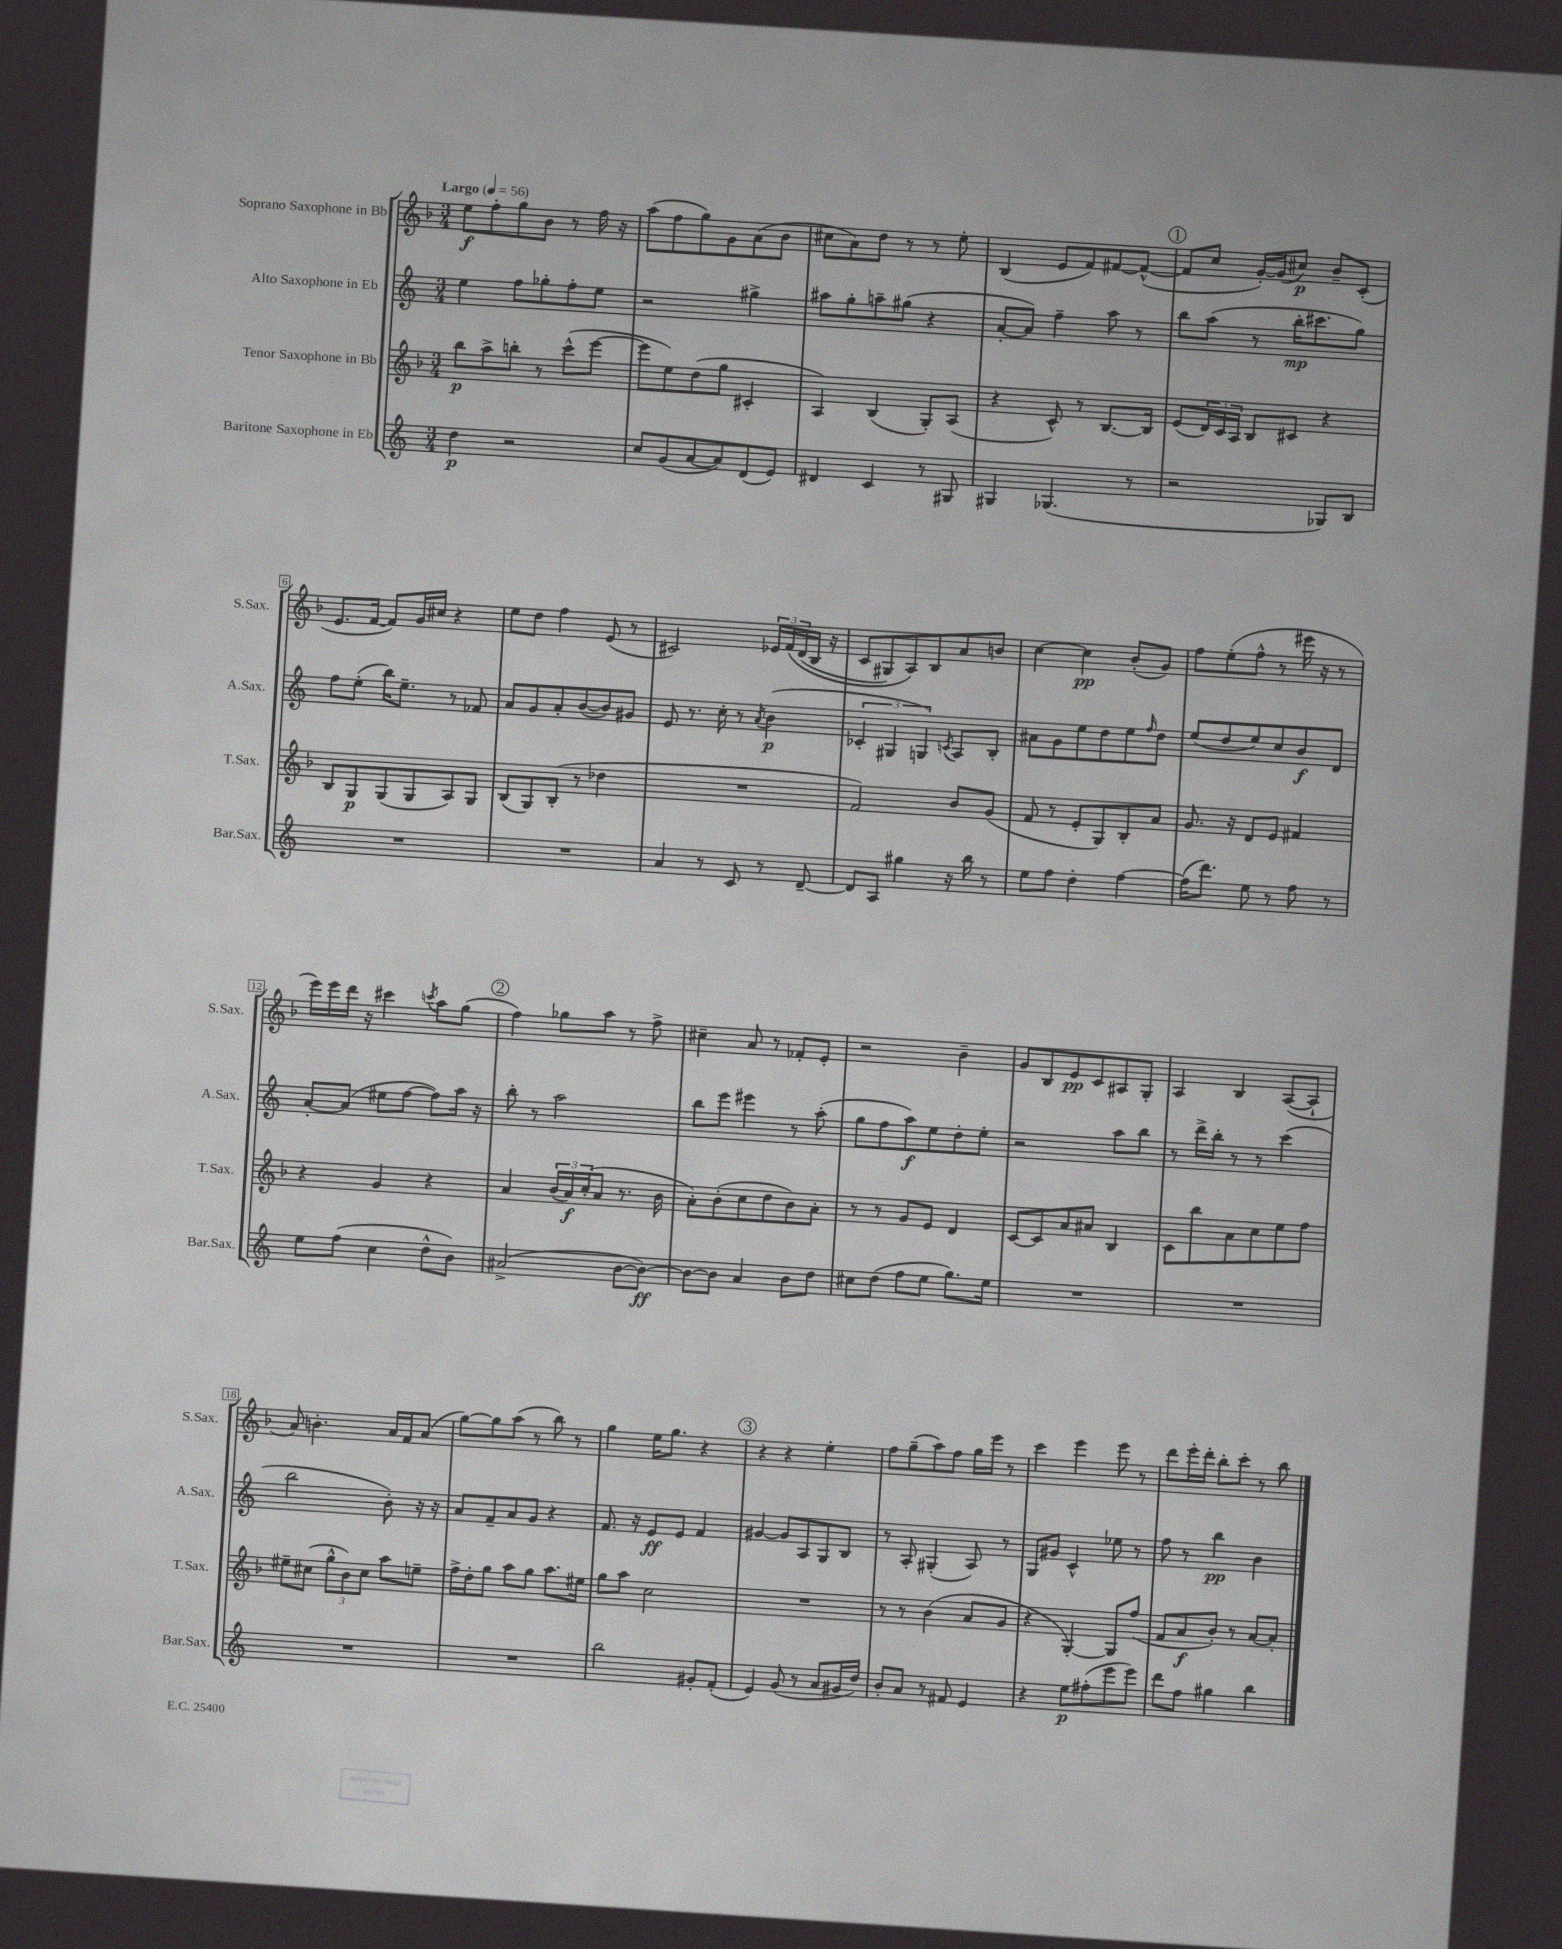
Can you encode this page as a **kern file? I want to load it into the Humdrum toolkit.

**kern	**kern	**kern	**kern
*staff4	*staff3	*staff2	*staff1
*clefG2	*clefG2	*clefG2	*clefG2
*k[]	*k[b-]	*k[]	*k[b-]
*M3/4	*M3/4	*M3/4	*M3/4
*MM56	*MM56	*MM56	*MM56
4dd	8bb-	4ee	8ee
.	8aa^	.	8ff'
2r	8bb'	8ff	8gg
.	8r	8gg-'	8b-
.	(8ccc^^	8ff'	8r
.	[8eee	8ee	16ff
.	.	.	16r
=	=	=	=
8cc	8eee]	2r	(8aa
(8g	8ee)	.	8ff
[8a	(8dd	.	8gg)
8a])	8gg	.	8g
(8d	4c#'	4gg#^	(8a
8e)	.	.	8b-
=	=	=	=
4d#	4A)	8aa#	8cc#
.	.	8gg'	8a)
4c	(4B-	8aa~	8dd
.	.	(8gg#	8r
8r	8G')	4r	8r
8G#	(8A	.	8ee'
=	=	=	=
4G#	4r	[8a'	(4B-
.	.	8a])	.
(4.G-	8c^^)	4ff~	8e
.	8r	.	8f)
.	[8.B-	8aa	[8f#
8r	.	8r	(8f#^^_
.	16B-]	.	.
=	=	=	=
2r	(8e	8bb	8f#]
.	24d)	(8aa	8cc
.	24c	.	.
.	24A	.	.
.	8B-	8r	[16g')
.	.	.	(16g]
.	8c#	16bb'	8cc#)
.	.	8.ccc#	.
8G-)	4r	.	8b-~
8B	.	8gg)	(8c'
=	=	=	=
2.r	8B-	8ff	8.e
.	8G	(8ee'	.
.	.	.	[16f
.	(8G	16bb)	8f])
.	.	8.ee~	.
.	8G	.	16g
.	.	.	16cc#
.	8A)	8r	4r
.	8G	8f-	.
=	=	=	=
2.r	(8B-	8a	8ee
.	8G)	8g	8dd
.	(8B-'	8a'	4ff
.	8r	([8b	.
.	4dd-	8b])	(8e
.	.	8g#	8r
=	=	=	=
4a	2.r	8e	2c#)
.	.	8.r	.
8r	.	.	.
.	.	16cc'	.
8c	.	8r	.
.	.	8qa	.
8r	.	(4b	24e-
.	.	.	&(24f
.	.	.	(24d
[8d~	.	.	16B-
.	.	.	16r
=	=	=	=
8d]	2f)	6c-'	8c
8A	.	.	8G#)
.	.	6G#	.
4gg#	.	.	8A&)
.	.	6G)	.
.	.	.	8B-
.	.	8qc	.
16r	8b-	8A	8a
16bb	.	.	.
8r	(8g	8B'	8b
=	=	=	=
8ee	8f	8a#	[4cc
8ff	8r	8g	.
4dd'	8e'	8ee	4cc]
.	8G)	8dd	.
[4ff	8B-'	8ee	(8b-'
.	.	16qqff	.
.	8a	8dd	8g)
=	=	=	=
(16ff]	8.g	(8ee	8ff
8.ddd)	.	.	.
.	.	8dd	(8ee'
.	16r	.	.
8ee	8d	8ee)	8ff^^
8r	8e	8cc	8r
8ff	4f#	8b	16eee#
.	.	.	16r
8r	.	8d	8r
=	=	=	=
8ee	4r	[8a'	16eee)
.	.	.	16eee
(8ff	.	(8a]	16ddd
.	.	.	16r
4cc	4g	8ee#	4ccc#
.	.	[8ff	.
.	.	.	8qccc
8dd^^	4r	8ff])	8aa
8b)	.	16aa	(8gg
.	.	16r	.
=	=	=	=
(2a#^	4a	8bb'	4ff)
.	.	8r	.
.	(24b-	2aa	8gg-
.	24a)	.	.
.	(24cc'	.	.
.	8a	.	8aa
[8b	8.r	.	8r
8b_)	.	.	8ff^
.	16b-	.	.
=	=	=	=
8b_	8a')	8bb	4cc#~
8b]	(8b-'	8eee	.
4a	8cc	4eee#	8a
.	8dd	.	8r
8b	8b-)	8r	8f-'
8dd	8a'	(8aa'	8e'
=	=	=	=
8cc#	8r	8gg	2r
(8dd	8r	8ff	.
8ff	8g	8aa)	.
8ee	8e	8ee	.
8.gg)	4d	8dd'	4b-~
.	.	8ee'	.
16ee	.	.	.
=	=	=	=
2.r	[8c	2r	8g
.	8c]	.	8B-
.	8a	.	8e
.	8a#	.	8c
.	4B-	8aa	8A#
.	.	8bb	8G'
=	=	=	=
2.r	8c	8r	4A
.	8bb-	16ddd^	.
.	.	16bb'	.
.	8a	8r	4B-
.	8cc	8r	.
.	8ee	(4ccc	([8A
.	8ff	.	8A`]
=	=	=	=
2.r	8ee#~	2bb	8a)
.	(8cc#	.	4.b'
.	12gg^^	.	.
.	12b-)	.	.
.	12cc#	.	.
.	8aa	8b')	16a
.	.	.	16f
.	8ee~	16r	(8a
.	.	16r	.
=	=	=	=
2.r	16ff^	8a	[8gg)
.	16dd'	.	.
.	8gg	8f~	8gg]
.	8aa	8a	(8aa
.	8gg	8g	8r
.	8.aa	4r	8bb-)
.	.	.	8r
.	16ee#	.	.
=	=	=	=
2bb	8gg	8.f	4gg
.	8aa	.	.
.	.	16r	.
.	2cc	8e	16ee
.	.	.	8.gg
.	.	8e	.
8g#'	.	4f	4r
(8f'	.	.	.
=	=	=	=
4e)	2.r	[4g#	4r
(8g	.	8g#]	4r
8r	.	8A	.
8a	.	8G	4ee'
16g#	.	8B	.
16dd)	.	.	.
=	=	=	=
8b'	8r	8r	8ff
8a	8r	8A'	(8gg~
8r	(4b-	(4G#'	8aa)
8f#	.	.	8ff
4e	8a	8A)	16gg
.	.	.	16eee
.	8g	8r	8r
=	=	=	=
4r	4r	8G	4ccc
.	.	8g#	.
8ee	[4G')	4c^^	4eee
(8ff#'	.	.	.
8eee	8G]	8ee-	8eee
8eee)	(8ff	8r	8r
=	=	=	=
8ddd	8f	8ff	8ddd
8ff	8a	8r	16eee'
.	.	.	16ddd'
4gg#	8b-')	4bb	8bb-'
.	8r	.	8ccc'
4bb	[8a	4b	8r
.	8a']	.	8bb-
==	==	==	==
*-	*-	*-	*-
